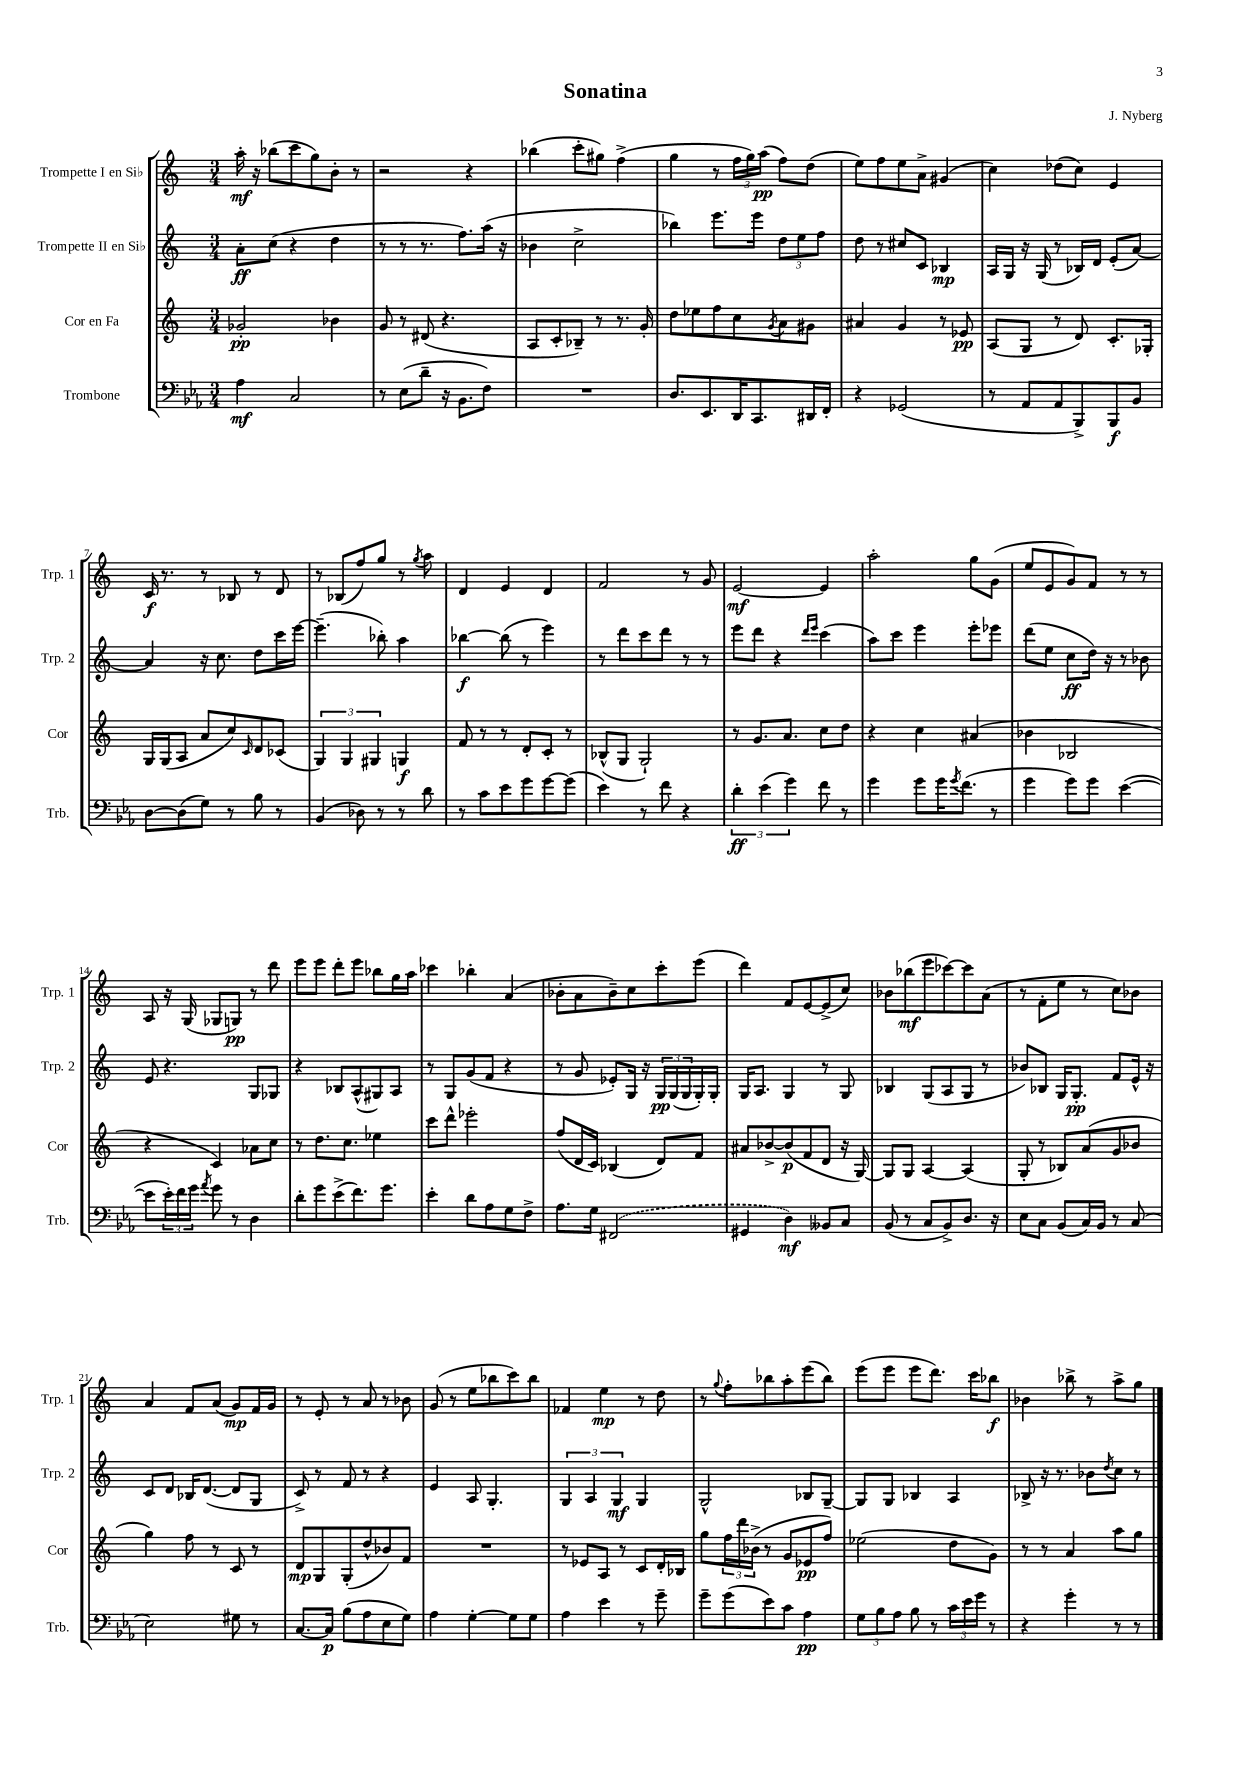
\header { title = "Sonatina" composer = "J. Nyberg" }
<<
\new StaffGroup <<
\new Staff = "s0" \with { instrumentName = "Trompette I en Sib" shortInstrumentName = "Trp. 1" } {
    \clef treble \key c \major \numericTimeSignature \time 3/4
    a''16-.\mf r16 bes''8( c'''8 g''8) b'8-. r8 |
    r2 r4 |
    bes''4( c'''8-. gis''8) f''4->( |
    g''4 r8 \tuplet 3/2 { f''16 g''16) a''16\pp( } f''8) d''8( |
    e''8) f''8 e''8 a'8-> gis'4( |
    c''4) des''8( c''8) e'4 |
    c'16\f r8. r8 bes8 r8 d'8 |
    r8 bes8( f''8) g''8 r8 \acciaccatura { g''8 } a''8 |
    d'4 e'4 d'4 |
    f'2 r8 g'8 |
    e'2~\mf e'4 |
    a''2-. g''8 g'8( |
    e''8 e'8 g'8) f'8 r8 r8 |
    a8 r16 g16( ges8 g8\pp) r8 d'''8 |
    e'''8 e'''8 d'''8-. e'''8 bes''8 g''16 a''16 |
    ces'''4 bes''4-. a'4( |
    bes'8-. a'8 bes'8--) c''8 c'''8-. e'''8( |
    d'''4) f'8 e'8~ e'8->( c''8) |
    bes'8 bes''8\mf( e'''8 ces'''8~) ces'''8 a'8( |
    r8 f'8-. e''8 r8 c''8) bes'8 |
    a'4 f'8 a'8( g'8\mp) f'16 g'16 |
    r8 e'8-. r8 a'8 r8 bes'8 |
    g'8( r8 e''8 bes''8 c'''8) bes''8 |
    fes'4 e''4\mp r8 d''8 |
    r8 \appoggiatura { g''8 } f''8-. bes''8 a''8-. e'''8( bes''8) |
    e'''8( e'''8 e'''8 d'''8.) c'''16 bes''8\f |
    bes'4 bes''8-> r8 a''8-> g''8 \bar "|." |
}
\new Staff = "s1" \with { instrumentName = "Trompette II en Sib" shortInstrumentName = "Trp. 2" } {
    \clef treble \key c \major \numericTimeSignature \time 3/4
    a'8-.\ff c''8( r4 d''4 |
    r8 r8 r8. f''8.) a''16( r16 |
    bes'4 c''2-> |
    bes''4) e'''8. e'''16 \tuplet 3/2 { d''8 e''8 f''8 } |
    d''8 r8 cis''8 c'8 bes4\mp |
    a16 g16 r16 g16( r8 bes16) d'16 e'8-.( a'8~) |
    a'4 r16 c''8. d''8 c'''16 e'''16~ |
    e'''4.--( bes''8-.) a''4 |
    bes''4~\f bes''8( r8 e'''4) |
    r8 d'''8 c'''8 d'''8 r8 r8 |
    e'''8 d'''8 r4 \grace { d'''16 e'''16 } c'''4( |
    a''8) c'''8 e'''4 e'''8-. ees'''8 |
    d'''8( e''8 c''8\ff d''16) r16 r8 bes'8 |
    e'8 r4. g8 ges8 |
    r4 bes8 a8-^( gis8) a8 |
    r8 g8 g'8( f'8 r4 |
    r8 g'8 ees'8-.) g16 r16 \tuplet 3/2 { g16\pp g16( g16 } g16-.) g16-. |
    g16 a8. g4 r8 g8 |
    bes4 g8( a8 g8 r8 |
    bes'8) bes8 g16 g8.-.\pp f'8 e'16-^ r16 |
    c'8 d'8 bes16 d'8.~( d'8 g8 |
    c'8->) r8 f'8 r8 r4 |
    e'4 a8 g4.-. |
    \tuplet 3/2 { g4 a4 g4\mf } g4 |
    g2-^ bes8 g8~-- |
    g8 g8 bes4 a4 |
    bes8-> r16 r8. bes'8 \acciaccatura { d''8 } c''8 r8 \bar "|." |
}
\new Staff = "s2" \with { instrumentName = "Cor en Fa" shortInstrumentName = "Cor" } {
    \clef treble \key c \major \numericTimeSignature \time 3/4
    ges'2-.\pp bes'4 |
    g'8 r8 dis'8( r4. |
    a8 c'8-. bes8--) r8 r8. g'16-. |
    d''8 ees''8 f''8 c''8 \acciaccatura { g'8 } a'8 gis'8 |
    ais'4 g'4 r8 ees'8\pp |
    a8( g8 r8 d'8) c'8.-. ges16-. |
    g16 g16( a8 a'8 c''8) \grace { c'16 } d'8 ces'8( |
    \tuplet 3/2 { g4) g4 gis4 } g4\f |
    f'8 r8 r8 d'8-. c'8-. r8 |
    bes8-^( g8 g2-!) |
    r8 g'8. a'8. c''8 d''8 |
    r4 c''4 ais'4( |
    bes'4 bes2 |
    r4 c'4) aes'8 c''8 |
    r8 d''8. c''8. ees''4 |
    c'''8 d'''8-^ ees'''2-. |
    f''8( d'16 c'16) bes4( d'8) f'8 |
    ais'8 bes'8~-> bes'8\p( f'8 d'8 r16 g16~) |
    g8 g8 a4~ a4( |
    g8-. r8 bes8) a'8( g'8 bes'8 |
    g''4) f''8 r8 c'8 r8 |
    d'8\mp g8 g8-.( d''8-^ bes'8) f'8 |
    R2. |
    r8 ees'8 a8 r8 c'8 d'16-. bes16 |
    g''8 \tuplet 3/2 { f''16 d'''16 bes'16->( } r8 g'8 ees'8\pp f''8) |
    ees''2( d''8 g'8) |
    r8 r8 a'4 a''8 g''8 \bar "|." |
}
\new Staff = "s3" \with { instrumentName = "Trombone" shortInstrumentName = "Trb." } {
    \clef bass \key ees \major \numericTimeSignature \time 3/4
    aes4\mf c2 |
    r8 ees8( d'8-- r16 bes,8. f8) |
    R2. |
    d8. ees,8. d,16 c,8. dis,16 f,16-. |
    r4 ges,2( |
    r8 aes,8 aes,8 bes,,8->) bes,,8\f bes,8 |
    d8~ d8( g8) r8 bes8 r8 |
    bes,4( des8) r8 r8 d'8 |
    r8 c'8 ees'8 g'8 g'8~ g'8( |
    ees'4) r8 f'8 r4 |
    \tuplet 3/2 { d'4-.\ff ees'4( g'4) } f'8 r8 |
    g'4 g'8 g'16 \acciaccatura { g'8 } f'8.( r8 |
    g'4 g'8) g'8 ees'4~( |
    ees'8 \tuplet 3/2 { ees'16-.) f'16 g'16 } \acciaccatura { aes'8 } g'8 r8 d4 |
    d'8-. g'8 ees'8->( f'8.) g'8. |
    ees'4-. d'8 aes8 g8 f8-> |
    aes8. g16 \once \slurDashed fis,2( |
    gis,4 d4\mf) beses,8 c8 |
    bes,8( r8 c8 bes,8->) d8. r16 |
    ees8 c8 bes,8( c16) bes,16 r8 c8( |
    ees2) gis8 r8 |
    c8.~ c16\p bes8( aes8 ees8 g8) |
    aes4 g4~-. g8 g8 |
    aes4 ees'4 r8 g'8-- |
    g'8-- g'8( ees'8) c'8 aes4\pp |
    \tuplet 3/2 { g8 bes8 aes8 } bes8 r8 \tuplet 3/2 { c'16 ees'16 g'16 } r8 |
    r4 g'4-. r8 r8 \bar "|." |
}
>>
>>
